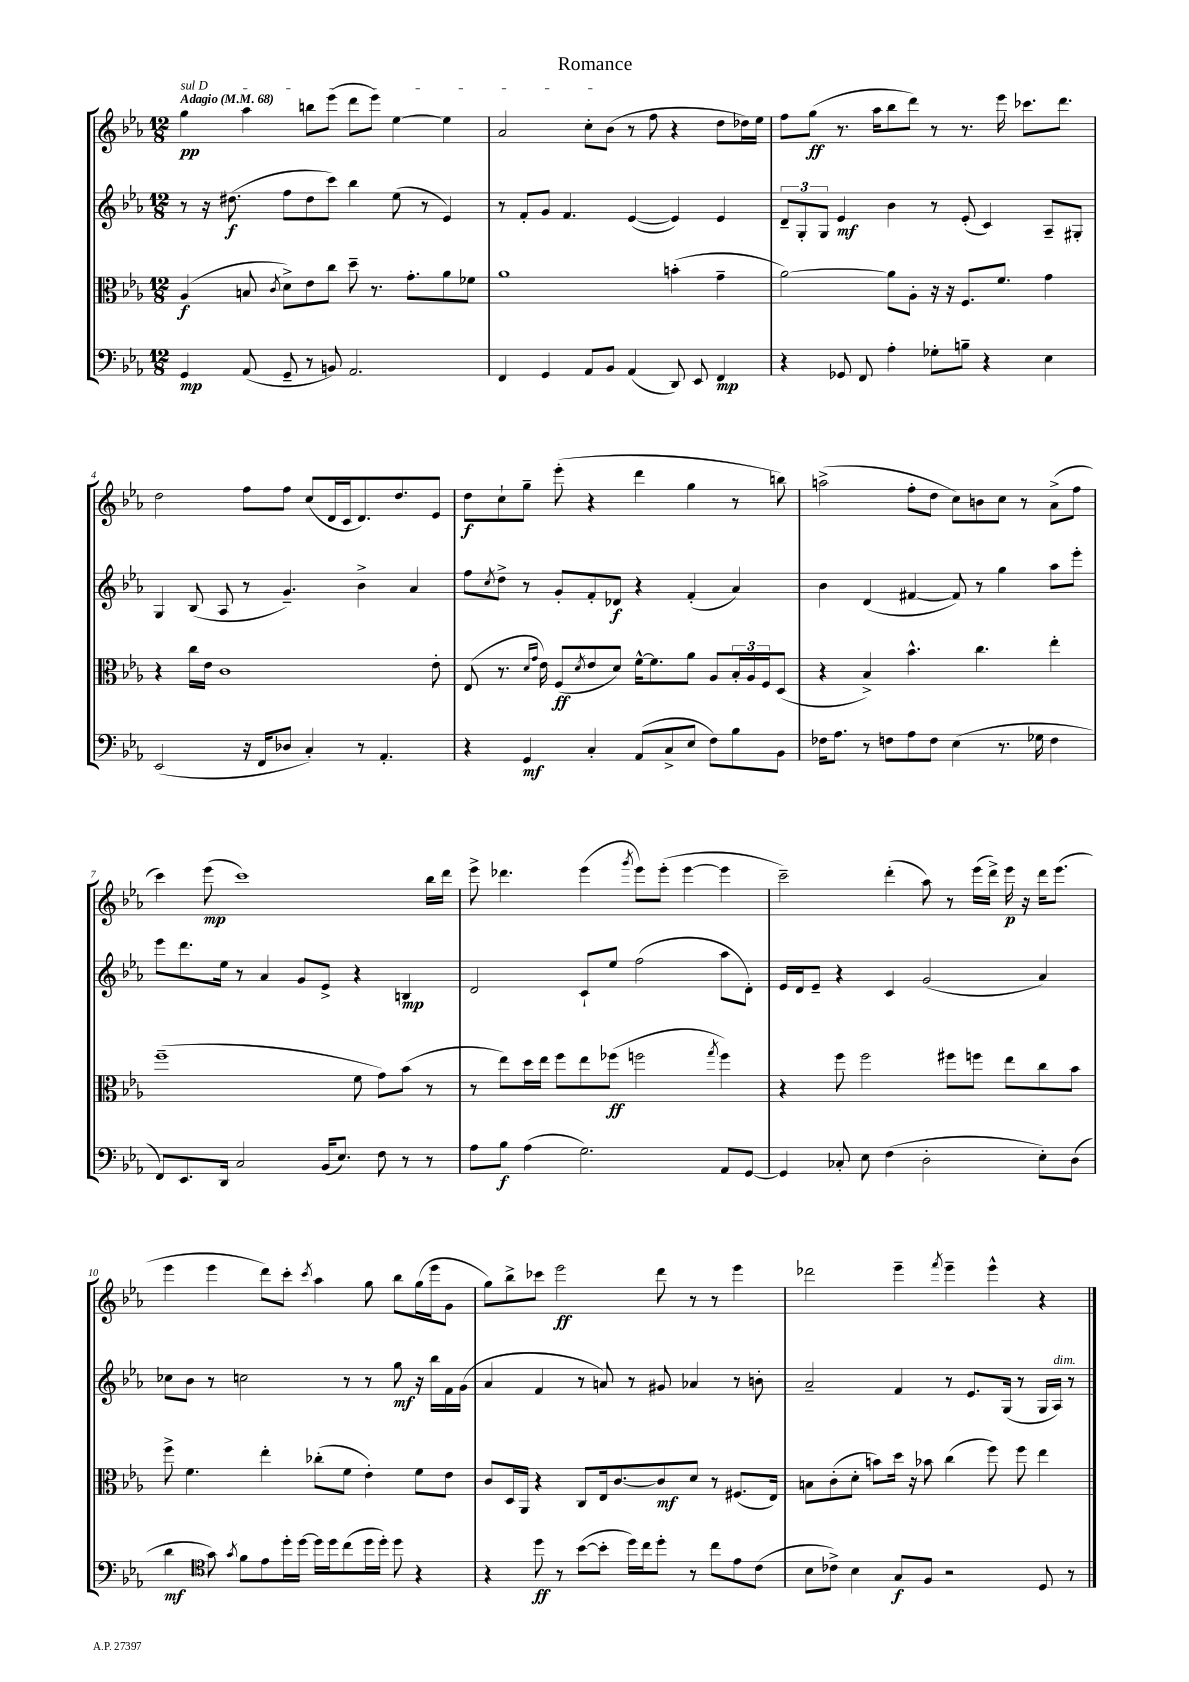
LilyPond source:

\header { title = "Romance" }
<<
\new StaffGroup <<
\new Staff = "s0" {
    \clef treble \key ees \major \numericTimeSignature \time 12/8 \tempo "Adagio" 4 = 68
    \once \override TextSpanner.bound-details.left.text = \markup { \italic "sul D" } g''4\pp\startTextSpan aes''4 b''8 ees'''8( d'''8 ees'''8) ees''4~ ees''4 |
    aes'2 c''8-. bes'8\stopTextSpan( r8 f''8 r4 d''8 des''16) ees''16 |
    f''8 g''8\ff( r8. aes''16 bes''8 d'''8) r8 r8. ees'''16 ces'''8. d'''8. |
    d''2 f''8 f''8 c''8( d'16 c'16 d'8.) d''8. ees'8 |
    d''8\f c''8-! g''8-- ees'''8-.( r4 d'''4 g''4 r8 b''8) |
    a''2->( f''8-. d''8 c''8) b'8 c''8 r8 aes'8->( f''8 |
    c'''4) ees'''8\mp( c'''1) bes''16 d'''16 |
    ees'''8-> des'''4. ees'''4( \acciaccatura { g'''8 } ees'''8) ees'''8-.( ees'''4~ ees'''4 |
    c'''2--) d'''4-.( aes''8) r8 ees'''16( d'''16->) ees'''16\p r16 d'''16 ees'''8.( |
    ees'''4 ees'''4 d'''8) c'''8-. \acciaccatura { c'''8 } aes''4 g''8 bes''8 g''16( ees'''16 g'8 |
    g''8) bes''8-> ces'''8 ees'''2\ff d'''8 r8 r8 ees'''4 |
    des'''2 ees'''4-- \acciaccatura { f'''8 } ees'''4-- ees'''4-^ r4 \bar "|." |
}
\new Staff = "s1" {
    \clef treble \key ees \major \numericTimeSignature \time 12/8
    r8 r16 dis''8.\f( f''8 dis''8 c'''8) bes''4 ees''8( r8 ees'4) |
    r8 f'8-. g'8 f'4. ees'4~( ees'4) ees'4 |
    \tuplet 3/2 { d'8-- g8-. g8 } ees'4\mf bes'4 r8 ees'8-.( c'4) aes8-- gis8-. |
    g4 bes8( aes8 r8 g'4.--) bes'4-> aes'4 |
    f''8 \acciaccatura { c''8 } d''8-> r8 g'8-. f'8-. des'8\f r4 f'4-.( aes'4) |
    bes'4 d'4( fis'4~ fis'8) r8 g''4 aes''8 ees'''8-. |
    ees'''8 d'''8. ees''16 r8 aes'4 g'8 ees'8-> r4 b4\mp |
    d'2 c'8-! ees''8 f''2( aes''8 d'8-.) |
    ees'16 d'16 ees'8-- r4 c'4 g'2( aes'4) |
    ces''8 bes'8 r8 c''2 r8 r8 g''8\mf r16 bes''16 f'16 g'16( |
    aes'4 f'4 r8 a'8) r8 gis'8 aes'4 r8 b'8-. |
    aes'2-- f'4 r8 ees'8. g16( r8 g16 aes16^\markup { \italic "dim." }) r8 \bar "|." |
}
\new Staff = "s2" {
    \clef alto \key ees \major \numericTimeSignature \time 12/8
    aes4\f( b8 \acciaccatura { c'8 } d'8->) ees'8 c''8 d''8-- r8. g'8.-. aes'8 fes'8 |
    aes'1 b'4-.( g'4-- |
    aes'2~) aes'8 aes8-. r16 r16 f8. f'8. g'4 |
    r4 c''16 ees'16 c'1 ees'8-. |
    ees8( r8. \grace { d'16 g'16 } ees'16) f8\ff( \acciaccatura { d'8 } ees'8 d'8) f'16~-^ f'8. aes'8 aes8 \tuplet 3/2 { bes16-. aes16 f16 } d8( |
    r4 bes4->) bes'4.-^ c''4. ees''4-. |
    f''1--( f'8 g'8) bes'8( r8 |
    r8 ees''8) d''16 ees''16 f''8 ees''8 fes''8\ff( f''2 \acciaccatura { g''8 } f''4) |
    r4 f''8 f''2 fis''8 f''8 ees''8 c''8 bes'8 |
    f''8-> f'4. ees''4-. ces''8-.( f'8 ees'4-.) f'8 ees'8 |
    c'8 d16 aes,16 r4 c8 ees16 c'8.~ c'8\mf d'8 r8 fis8.( ees16) |
    b8 c'8-.( d'8-. b'8) d''16 r16 bes'8 c''4( f''8) f''8 ees''4 \bar "|." |
}
\new Staff = "s3" {
    \clef bass \key ees \major \numericTimeSignature \time 12/8
    g,4\mp aes,8( g,8-- r8 b,8) aes,2. |
    f,4 g,4 aes,8 bes,8 aes,4( d,8) ees,8 f,4\mp |
    r4 ges,8 f,8 aes4-. ges8-. b8-- r4 ees4 |
    ees,2( r16 f,16 des8 c4-.) r8 aes,4.-. |
    r4 g,4\mf c4-. aes,8( c8-> ees8 f8) bes8 bes,8 |
    fes16 aes8. r8 f8 aes8 f8 ees4( r8. ges16 f4 |
    f,8) ees,8. d,16 c2 bes,16( ees8.) f8 r8 r8 |
    aes8 bes8\f aes4( g2.) aes,8 g,8~ |
    g,4 ces8-. ees8 f4( d2-. ees8-.) d8( |
    d'4\mf \clef tenor g'8) \acciaccatura { g'8 } f'8 ees'8 d''16-. d''16~ d''16 d''16 c''8( d''16 d''16-.) d''8 r4 |
    r4 d''8\ff r8 bes'8~( bes'8-. d''16) c''16 d''8-. r8 c''8 ees'8 c'8( |
    bes8 ces'8->) bes4 g8\f f8 r2 d8 r8 \bar "|." |
}
>>
>>
